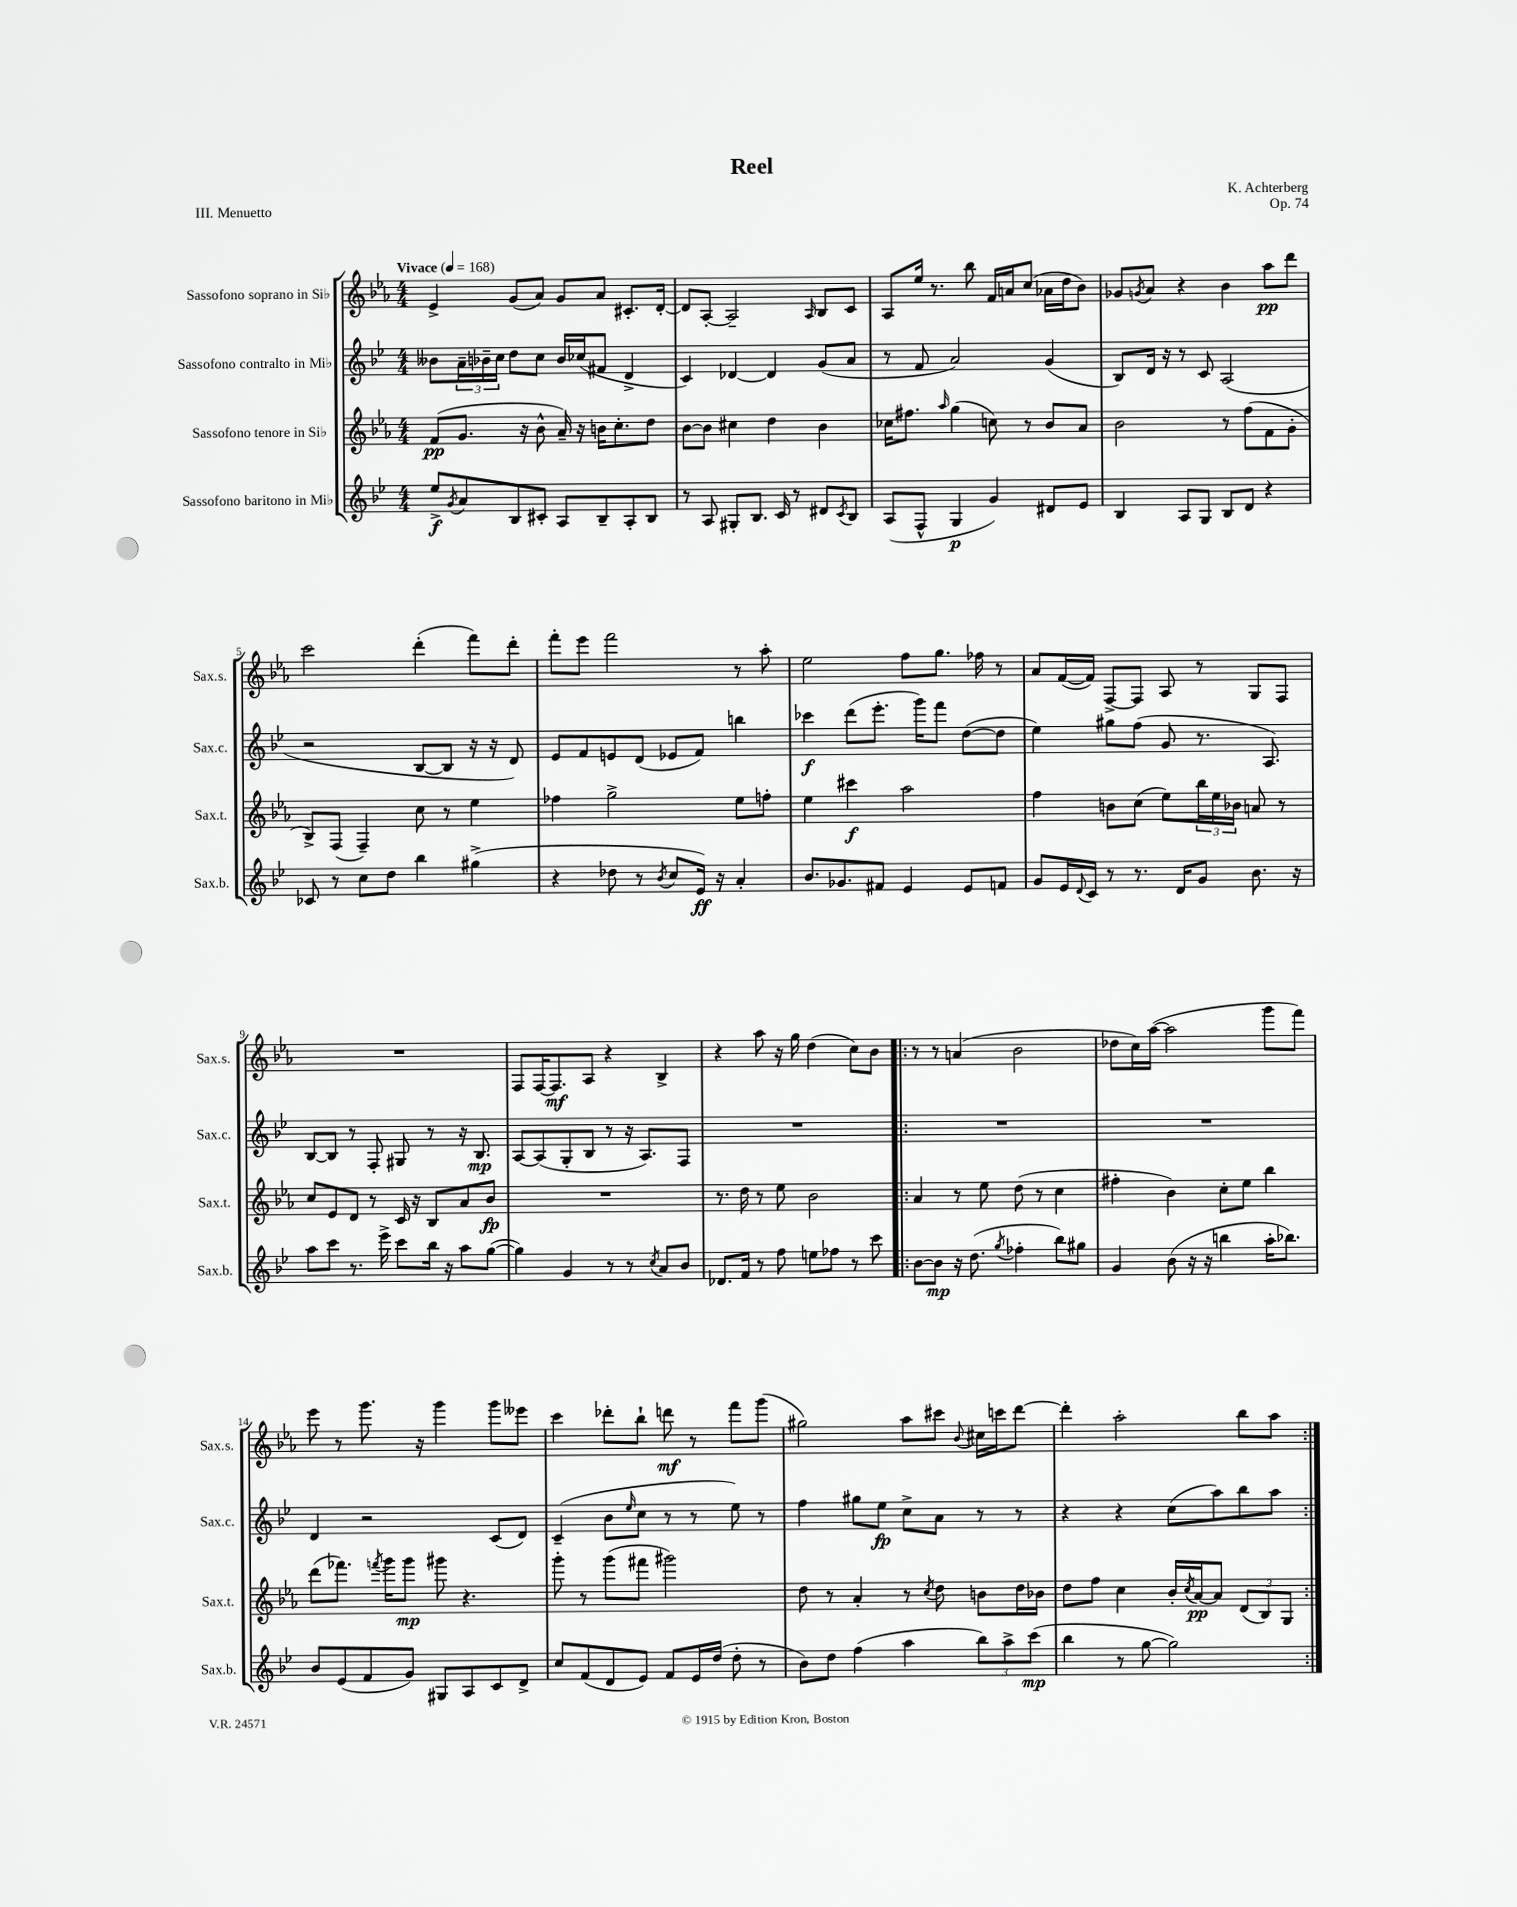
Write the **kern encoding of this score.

**kern	**kern	**kern	**kern
*staff4	*staff3	*staff2	*staff1
*clefG2	*clefG2	*clefG2	*clefG2
*k[b-e-]	*k[b-e-a-]	*k[b-e-]	*k[b-e-a-]
*M4/4	*M4/4	*M4/4	*M4/4
*MM168	*MM168	*MM168	*MM168
8ee-^	(8f	8b--	4e-^
8qg	.	.	.
8a	8.g	24a~	.
.	.	24b-~	.
.	.	24cc	.
8B-	.	8dd	(8g
.	16r	.	.
8c#'	8b-^^	8cc	8a-)
8A	16a-~)	16b-	8g
.	16r	(16cc-	.
8B-~	16b	8f#	8a-
.	8.cc'	.	.
8A'	.	4d^	8.c#'
8B-	8dd	.	.
.	.	.	[16d'
=	=	=	=
8r	[8b-	4c)	8d]
8A	8b-]	.	[8A-'
8G#'	4cc#	[4d-	2A-~]
8.B-	.	.	.
.	4dd	4d-]	.
16c	.	.	.
8r	.	.	.
.	.	.	16qqA-
8d#	4b-	(8g	8B-
8qc	.	.	.
8B-	.	8a	8c
=	=	=	=
(8A	16cc-	8r	8A-
.	8.ff#	.	.
8F^^	.	8f	16ee-
.	.	.	8.r
.	16qqaa-	.	.
4G	(4gg	2a)	.
.	.	.	8bb-
4g)	8cc)	.	16f
.	.	.	16a
.	8r	.	(8cc
8d#	8b-	(4g	16a-
.	.	.	16dd
8e-	8a-	.	8b-)
=	=	=	=
4B-	2b-	8B-)	8g-
.	.	.	8qg
.	.	16d	8a-
.	.	16r	.
8A	.	8r	4r
8G	.	8c	.
8B-	8r	(2A	4b-
8d	(8ff	.	.
4r	8f	.	8aa-
.	8g'	.	8ddd
=	=	=	=
8c-	8B-^)	2r	2ccc
8r	(8F	.	.
8cc	4F~)	.	.
8dd	.	.	.
4bb-	8cc	[8B-	(4ddd'
.	8r	8B-]	.
(4gg#^	4ee-	16r	8fff)
.	.	16r	.
.	.	8d)	8ddd'
=	=	=	=
4r	4ff-	8e-	8fff'
.	.	8f	8eee-
8dd-	2gg^	8e	2fff
8r	.	(8d	.
8qb-	.	.	.
8cc	.	8e-	.
16e-)	.	8f)	.
16r	.	.	.
4a'	8ee-	4bb	8r
.	8ff'	.	8aa-'
=	=	=	=
8.b-	4ee-	4ccc-	2ee-
8.g-	.	.	.
.	4ccc#	(8ddd	.
8f#	.	8.eee-'	.
4e-	2aa-	.	8ff
.	.	16ggg)	.
.	.	8fff	8.gg
8e-	.	([8dd	.
.	.	.	16ff-
8f	.	8dd]	8r
=	=	=	=
8g	4ff	4ee-)	8a-
16e-	.	.	([16f
8qqd	.	.	.
16c	.	.	16f])
8r	8b	8gg#	[8F^
8.r	(8cc	(8ff	8F]
.	8ee-)	8g	8A-
16d	.	.	.
8g	24bb-	8.r	8r
.	24ee-	.	.
.	24b-	.	.
8.b-	8a	.	8G
.	.	8.A)	.
.	8r	.	8F
16r	.	.	.
=	=	=	=
8aa	8cc	[8B-	1r
8ccc	8e-	8B-]	.
8.r	8d	8r	.
.	8r	8F'	.
16eee-^	.	.	.
8ccc	16c	8G#	.
.	16r	.	.
16bb-	8B-	8r	.
16r	.	.	.
8aa	8a-	16r	.
.	.	8.B-	.
([8gg	8b-	.	.
=	=	=	=
4gg])	1r	[8A	8F
.	.	(8A]	[16F
.	.	.	8.F]
4g	.	8G'	.
.	.	8B-	8A-
8r	.	8r	4r
8r	.	16r	.
.	.	8.A)	.
8qcc	.	.	.
8a	.	.	4B-^
8b-	.	8F	.
=	=	=	=
8.d-	8.r	1r	4r
16f	16dd	.	.
8r	8r	.	8aa-
8ff	8ee-	.	16r
.	.	.	16gg
8ee	2b-	.	(4dd
8ff-	.	.	.
8r	.	.	8cc)
8ccc	.	.	8b-
=!|:	=!|:	=!|:	=!|:
[8b-	4a-	1r	8r
8b-]	.	.	8r
16r	8r	.	(4a
(8.dd	.	.	.
.	8ee-	.	.
8qgg	.	.	.
4ff-'	(8dd	.	2b-
.	8r	.	.
8bb-)	4cc	.	.
8gg#	.	.	.
=	=	=	=
4g	4ff#'	1r	8dd-
.	.	.	16cc)
.	.	.	([16aa-
(8b-	4b-)	.	2aa-]
16r	.	.	.
16r	.	.	.
4bb	8cc'	.	.
.	8ee-	.	.
16aa'	4bb-	.	8ggg
8.bb-)	.	.	.
.	.	.	8fff)
=	=	=	=
8b-	(8ddd	4d	8eee-
(8e-	8.fff-)	.	8r
8f	.	2r	8.ggg
.	8qfff	.	.
.	16ggg	.	.
8g)	8ggg	.	.
.	.	.	16r
8G#	8ggg#	.	4ggg
8A	4.r	.	.
8c	.	(8c	8ggg
8d^	.	8d)	8eee--
=	=	=	=
8cc	8ggg'	(4c~	4ccc
(8f	8r	.	.
8d	(8ggg	8b-	8ddd-'
.	.	16qqee-	.
8e-)	8fff#	8cc	8bb-`
8f	2ggg#)	8r	8ddd
16e-	.	8r	8r
(16dd	.	.	.
8dd'	.	8ee-)	8fff
8r	.	8r	(8ggg
=	=	=	=
8b-)	8dd	4ff	2gg#)
8dd	8r	.	.
(4ff	4a-'	8gg#	.
.	.	8ee-	.
4aa	8r	8cc^	8aa-
.	8qcc	.	.
.	8dd	8a	8ccc#
.	.	.	8qqb-
12bb-)	8b	8r	16cc#
.	.	.	16ccc
12aa^	.	.	.
.	16dd	8r	[8ddd
(12ccc	.	.	.
.	16b-	.	.
=	=	=	=
4bb-	8dd	4r	4ddd']
.	8ff	.	.
8r	4cc	4r	2aa-'
[8gg	.	.	.
2gg])	16b-'	(8cc	.
.	8qcc	.	.
.	[16a-	.	.
.	8a-]	8aa)	.
.	(12d	8bb-	8bb-
.	12B-)	.	.
.	.	8aa	8aa-
.	12G	.	.
==:|!	==:|!	==:|!	==:|!
*-	*-	*-	*-
